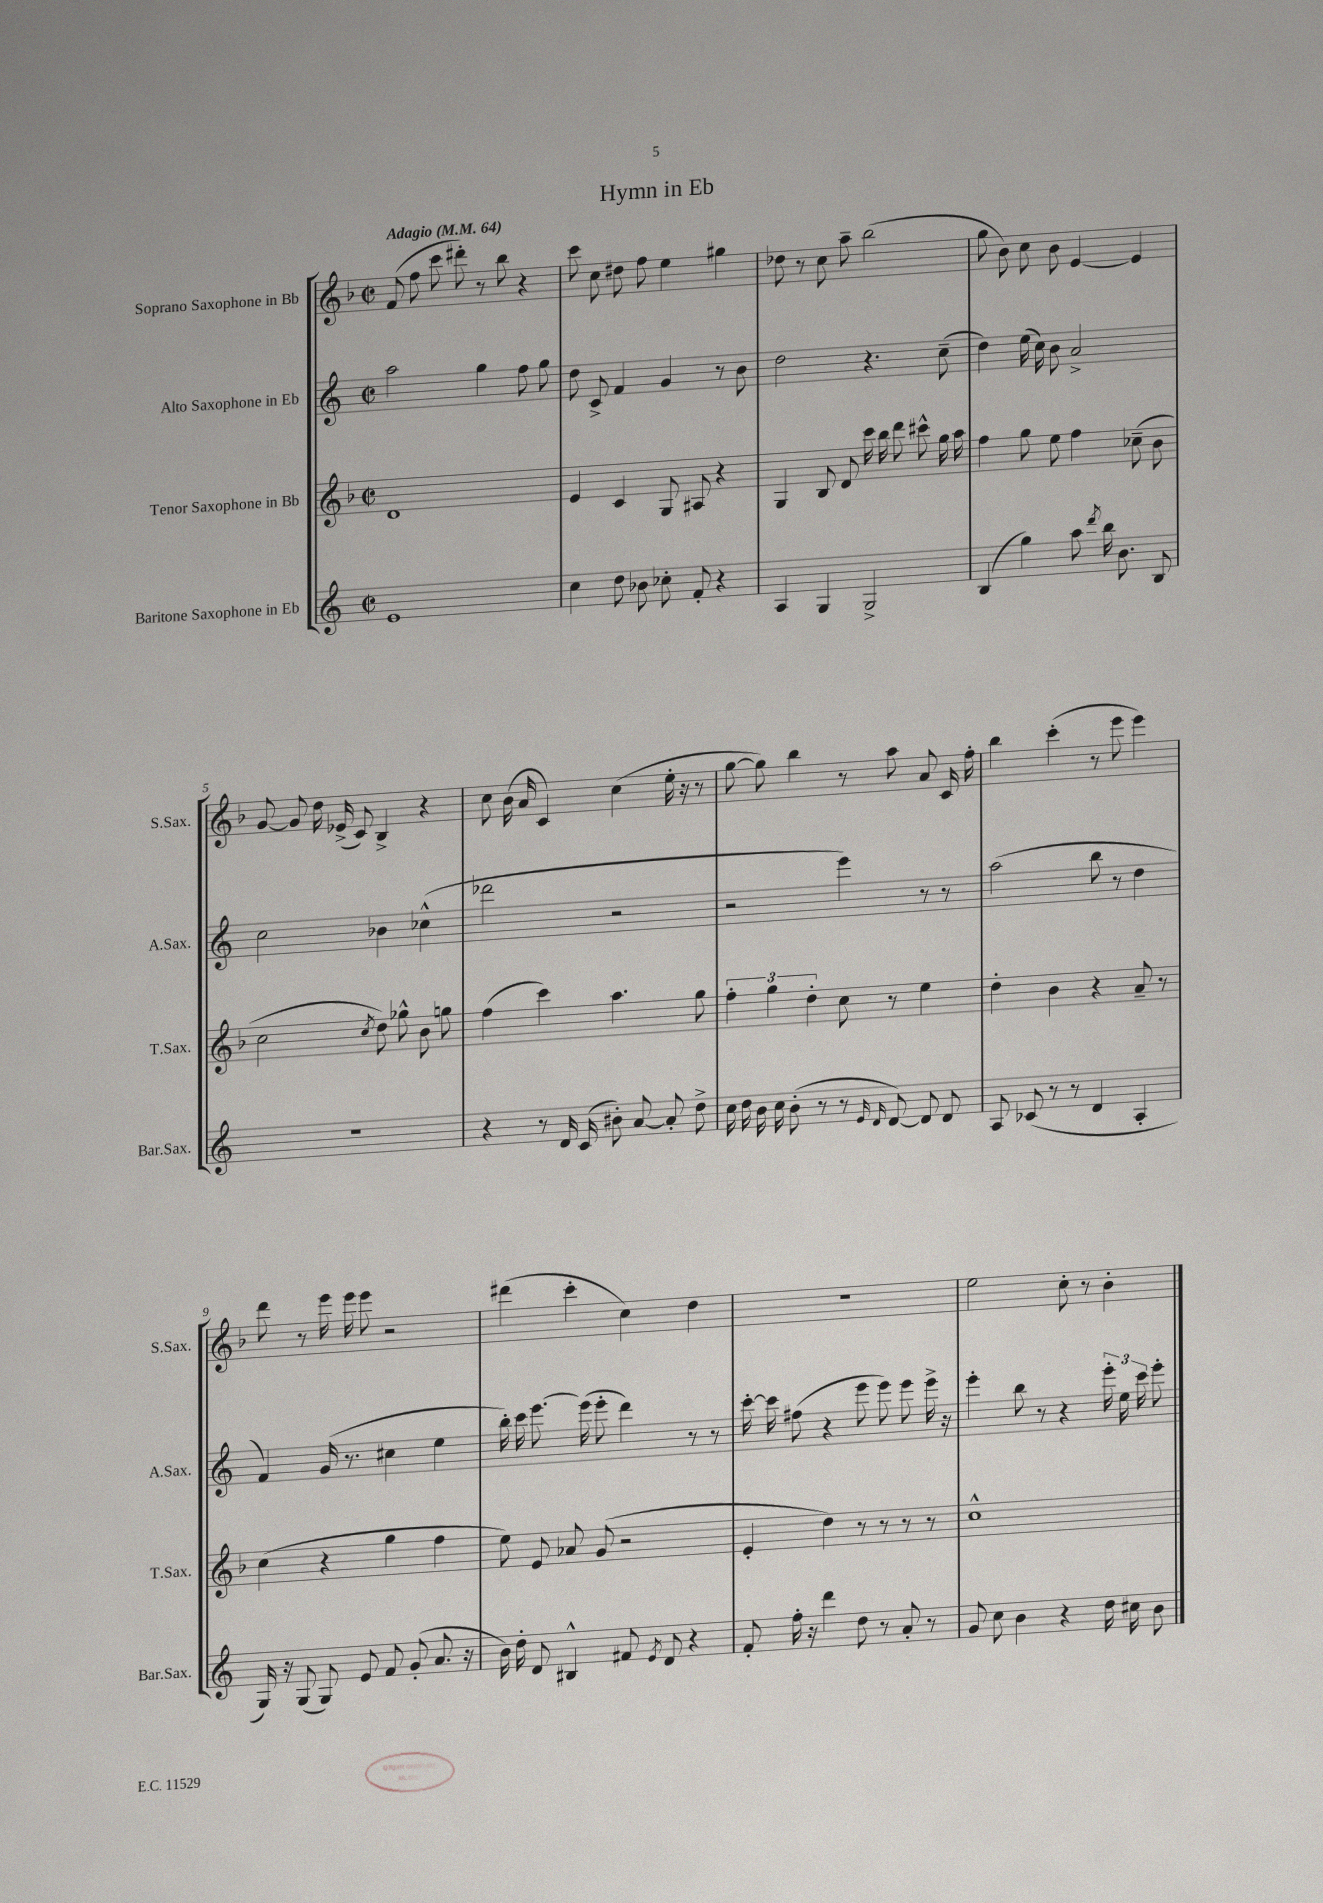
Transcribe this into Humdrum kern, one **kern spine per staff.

**kern	**kern	**kern	**kern
*part4	*part3	*part2	*part1
*staff4	*staff3	*staff2	*staff1
*I"Baritone Saxophone in Eb	*I"Tenor Saxophone in Bb	*I"Alto Saxophone in Eb	*I"Soprano Saxophone in Bb
*I'Bar.Sax.	*I'T.Sax.	*I'A.Sax.	*I'S.Sax.
*clefG2	*clefG2	*clefG2	*clefG2
*k[]	*k[b-]	*k[]	*k[b-]
*M2/2	*M2/2	*M2/2	*M2/2
*met(c|)	*met(c|)	*met(c|)	*met(c|)
*MM64	*MM64	*MM64	*MM64
=1	=1	=1	=1
!	!	!	!LO:TX:a:B:t=Adagio
1e	1d	2aa\	(8f/
.	.	.	8ff\
.	.	.	8ccc\
.	.	.	8ddd#X'\)
.	.	4gg\	8r
.	.	.	8bb-\
.	.	8ff\	4r
.	.	8gg\	.
=2	=2	=2	=2
4cc\	4e/	8dd\	8ccc\
.	.	8c^/	8cc\
8dd\	4c/	4f/	8dd#X\
8b-X\	.	.	8ff\
8cc-X'\	8G/	4g/	4ee\
8f'/	8A#X/	.	.
4r	4r	8r	4gg#X\
.	.	8b\	.
=3	=3	=3	=3
4A/	4G/	2dd\	8dd-X\
.	.	.	8r
4G/	8B-/	.	8cc\
.	8d/	.	8aa~\
2G^/	16ccc\	4.r	(2bb-\
.	16bb-\	.	.
.	8ddd\	.	.
.	8ccc#X^^\	.	.
.	16gg\	(8cc~\	.
.	16aa\	.	.
=4	=4	=4	=4
(4B/	4ff\	4dd\)	8gg\
.	.	.	8b-\)
4gg\)	8gg\	(16ee\	8cc\
.	.	16cc\)	.
.	8ee\	8b\	8b-\
8aa\	4ff\	2a^/	[4e/
8qddd/	.	.	.
16bb\	.	.	.
8.b\	.	.	.
.	(8cc-X~\	.	4e/]
8B/	8b-\	.	.
!!LO:LB:g=z
=5	=5	=5	=5
1r	2cc\	2cc\	[8g/
.	.	.	8g/]
.	.	.	16dd\
.	.	.	(16e-X^/
.	.	.	8c/)
.	8qcc/	.	.
.	8dd\)	4b-X\	4B-^/
.	8gg-X^^\	.	.
.	8b-\	(4cc-X^^\	4r
.	8ggn\	.	.
=6	=6	=6	=6
4r	(4ff\	2ddd-X\	8cc\
.	.	.	(16b-\
.	.	.	16a/
8r	4ccc\)	.	4c/)
16d/	.	.	.
(16c/	.	.	.
8b#X'\)	4.aa\	2r	(4cc\
[8a/	.	.	.
8a'/]	.	.	16ee'\
.	.	.	16r
8dd^\	8gg\	.	8r
=7	=7	=7	=7
16cc\	6ff'\	2r	[8gg\
16dd\	.	.	.
16b\	.	.	8gg\])
.	6gg\	.	.
16cc\	.	.	.
(8b'\	.	.	4bb-\
.	6dd'\	.	.
8r	.	.	.
8r	8cc\	4eee\)	8r
16qqe/	.	.	.
16qqd/	.	.	.
[8d/)	8r	.	8aa\
8d/]	4ee\	8r	8a/
8d/	.	8r	16c/
.	.	.	16ff'\
=8	=8	=8	=8
8A/	4dd'\	(2aa\	4bb-\
(8c-X/	.	.	.
8r	4b-\	.	(4ccc'\
8r	.	.	.
4d/	4r	8bb\	8r
.	.	8r	8eee\
4A'/	8a~/	4dd\	4eee\)
.	8r	.	.
!!LO:LB:g=z
=9	=9	=9	=9
16G/)	(4cc\	4f/)	8ddd\
16r	.	.	.
(8G/	.	.	8r
8G/)	4r	(16g/	16eee\
.	.	8.r	16eee\
8e/	.	.	8eee\
8f/	4gg\	4cc#X\	2r
(8g'/	.	.	.
8.a/	4ff\	4ee\	.
16r	.	.	.
=10	=10	=10	=10
16b\)	8ee\)	16bb'\)	(4ddd#X\
16dd'\	.	16ccc\	.
8d/	8e/	[8.eee\	.
4B#X^^/	8a-X/	.	4ccc'\
.	.	(16eee\]	.
.	(8g/	8eee'\	.
8f#X/	2r	4ddd\)	4cc\)
8qe/	.	.	.
8d/	.	.	.
4r	.	8r	4dd\
.	.	8r	.
=11	=11	=11	=11
8f'/	4e'/	[16ccc'\	1r
.	.	16ccc\]	.
16ff'\	.	(8ff#X\	.
16r	.	.	.
4ddd\	4dd\)	4r	.
8dd\	8r	8eee\	.
8r	8r	8eee\)	.
8a'/	8r	8eee\	.
8r	8r	16eee^\	.
.	.	16r	.
=12	=12	=12	=12
8g/	1cc^^	4eee'\	2ee\
8cc\	.	.	.
4b\	.	8bb\	.
.	.	8r	.
4r	.	4r	8cc'\
.	.	.	8r
16dd\	.	24eee'\	4b-'\
.	.	24ee\	.
16cc#X\	.	.	.
.	.	24ccc\	.
8b\	.	8eee'\	.
==	==	==	==
*-	*-	*-	*-
